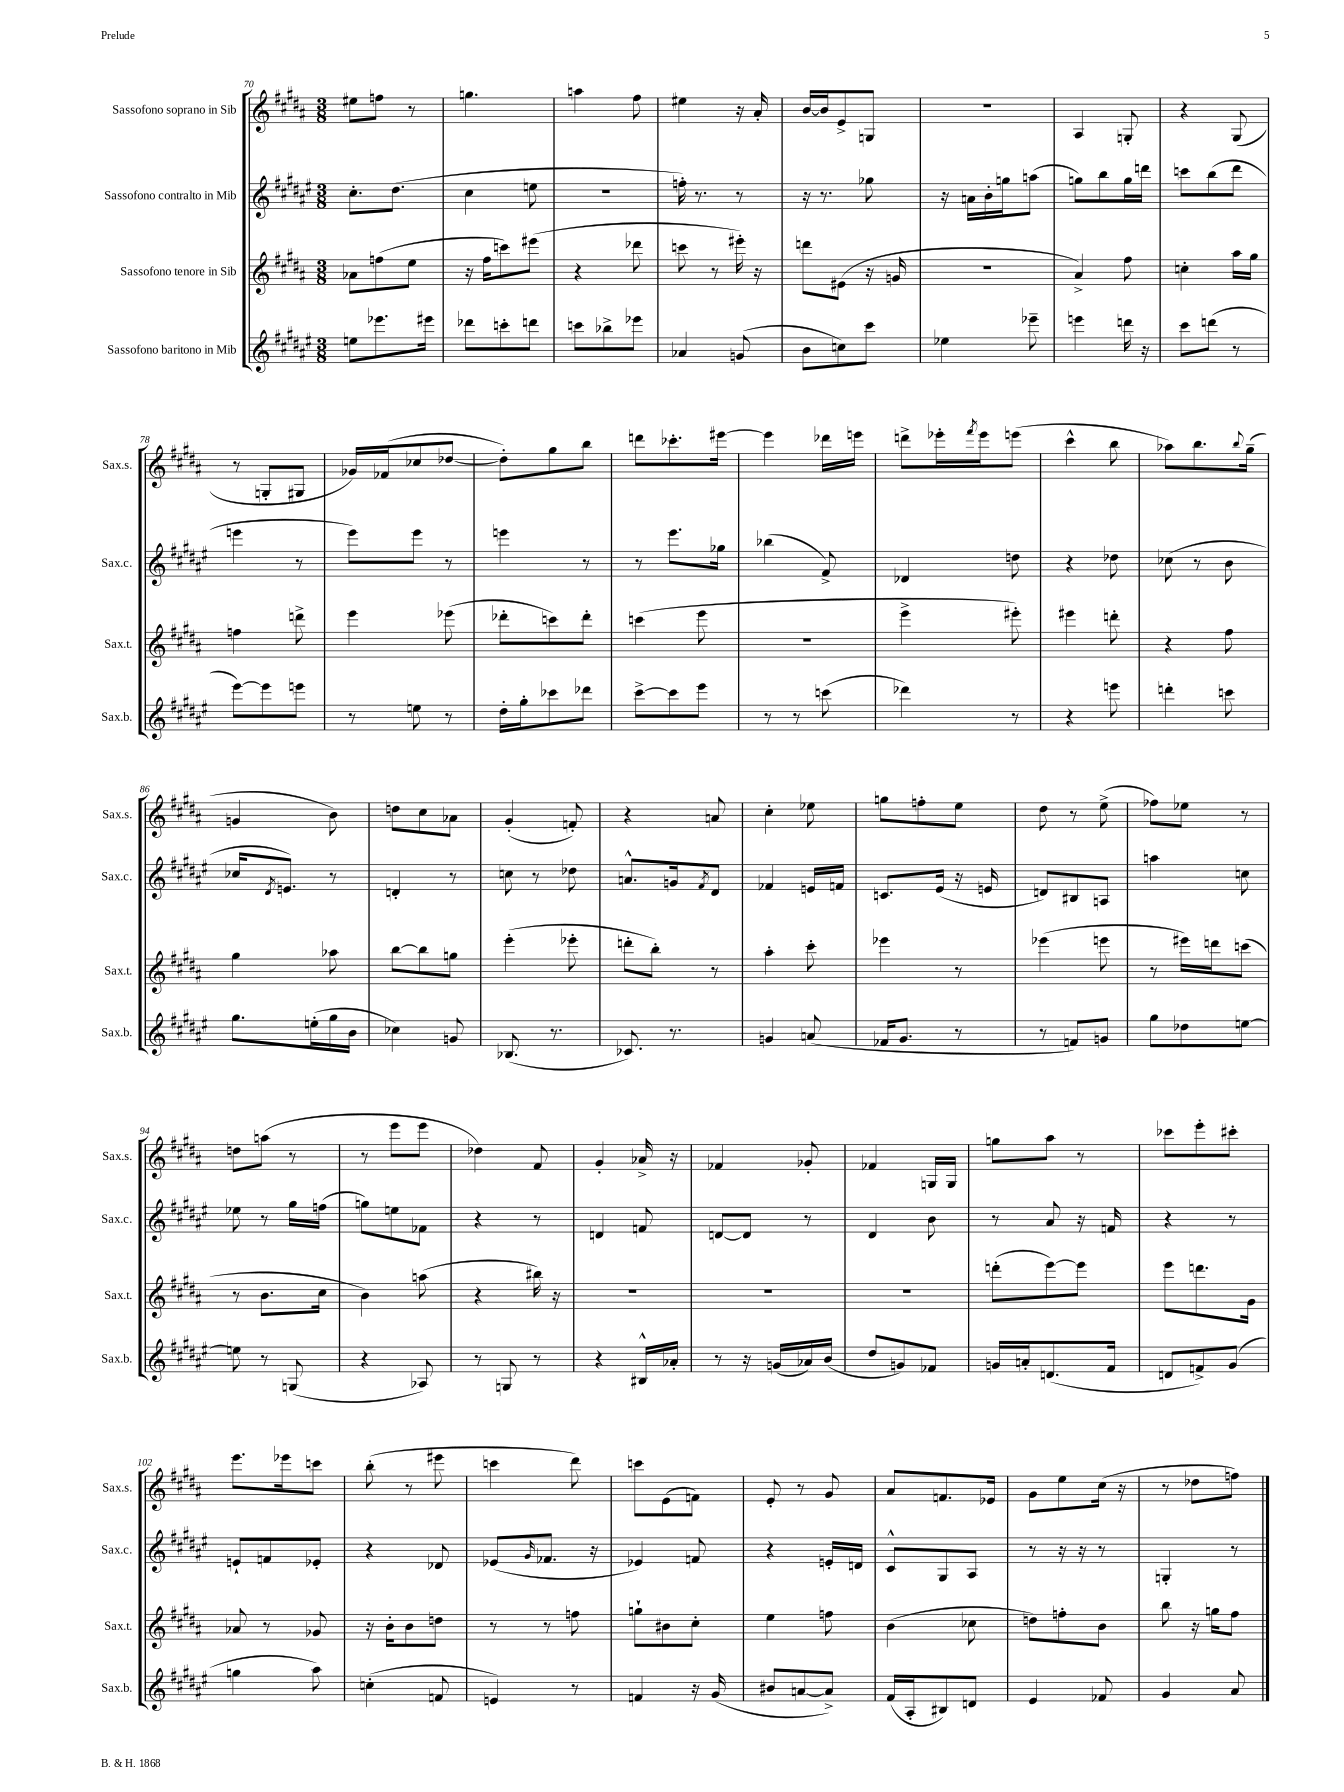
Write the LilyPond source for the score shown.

<<
\new StaffGroup <<
\new Staff = "s0" \with { instrumentName = "Sassofono soprano in Sib" shortInstrumentName = "Sax.s." } {
    \clef treble \key b \major \numericTimeSignature \time 3/8
    eis''8 f''8 r8 |
    g''4. |
    a''4 fis''8 |
    eis''4 r16 ais'16-. |
    b'16~ b'16 e'8-> g8 |
    R4. |
    ais4 g8-. |
    r4 gis8( |
    r8 g8-. gis8 |
    ges'16) fes'16( ces''8 des''8~ |
    des''8-.) gis''8 b''8 |
    d'''8 ces'''8.-. eis'''16~ |
    eis'''4 des'''16 e'''16 |
    d'''8-> ees'''16-. \acciaccatura { fis'''8 } ees'''16 e'''8( |
    cis'''4-^ b''8 |
    aes''8) b''8. \appoggiatura { b''8 } gis''16--( |
    g'4 b'8) |
    d''8 cis''8 aes'8 |
    gis'4-.( f'8-.) |
    r4 a'8 |
    cis''4-. ees''8 |
    g''8 f''8-. e''8 |
    dis''8 r8 e''8->( |
    fes''8) ees''8 r8 |
    d''8 a''8( r8 |
    r8 e'''8 e'''8 |
    des''4) fis'8 |
    gis'4-. aes'16-> r16 |
    fes'4 ges'8-. |
    fes'4 g16 g16 |
    g''8 ais''8 r8 |
    ces'''8 e'''8-. cis'''8-. |
    e'''8. ees'''16 c'''8 |
    b''8-.( r8 eis'''8 |
    c'''4 dis'''8) |
    c'''8 e'8( f'8) |
    e'8-. r8 gis'8 |
    ais'8 f'8. ees'16 |
    gis'8 e''8 cis''16( r16 |
    r8 des''8 f''8) \bar "|." |
}
\new Staff = "s1" \with { instrumentName = "Sassofono contralto in Mib" shortInstrumentName = "Sax.c." } {
    \clef treble \key fis \major \numericTimeSignature \time 3/8
    cis''8.-. dis''8.( |
    cis''4 e''8 |
    R4. |
    f''16-.) r8. r8 |
    r16 r8. ges''8 |
    r16 a'16 b'16-. g''16 a''8( |
    g''8) b''8 g''16 d'''16 |
    c'''8 b''8( dis'''8 |
    e'''4 r8 |
    eis'''8) eis'''8 r8 |
    e'''4 r8 |
    r8 eis'''8. ges''16 |
    bes''4( fis'8->) |
    des'4 d''8 |
    r4 des''8 |
    ces''8( r8 b'8 |
    ces''16 \acciaccatura { dis'8 } e'8.) r8 |
    d'4-. r8 |
    c''8 r8 des''8 |
    a'8.-^ g'16 \acciaccatura { fis'8 } dis'8 |
    fes'4 e'16 f'16 |
    c'8. eis'16( r16 e'16 |
    d'8) bis8 a8 |
    a''4 c''8 |
    ees''8 r8 gis''16 f''16( |
    g''8) e''8 fes'8 |
    r4 r8 |
    d'4 f'8 |
    d'8~ d'8 r8 |
    dis'4 b'8 |
    r8 ais'8 r16 f'16 |
    r4 r8 |
    e'8-! f'8 ees'8-. |
    r4 des'8 |
    ees'8( \grace { gis'16 } fes'8. r16 |
    ees'4) f'8 |
    r4 e'16-. d'16 |
    cis'8-^ gis8 ais8 |
    r8 r16 r16 r8 |
    g4-. r8 \bar "|." |
}
\new Staff = "s2" \with { instrumentName = "Sassofono tenore in Sib" shortInstrumentName = "Sax.t." } {
    \clef treble \key b \major \numericTimeSignature \time 3/8
    aes'8 f''8( e''8 |
    r16 fis''16 c'''8) eis'''8( |
    r4 des'''8 |
    c'''8 r8 eis'''16-.) r16 |
    d'''8 eis'8( r16 g'16 |
    R4. |
    ais'4->) fis''8 |
    c''4-. ais''16 gis''16 |
    f''4 d'''8-> |
    e'''4 ees'''8( |
    des'''8-. c'''8) des'''8-. |
    c'''4( e'''8 |
    R4. |
    e'''4-> eis'''8-.) |
    eis'''4 d'''8-. |
    r4 fis''8 |
    gis''4 aes''8 |
    b''8~ b''8 g''8 |
    e'''4-.( ees'''8-. |
    d'''8-. b''8-.) r8 |
    ais''4-. cis'''8-. |
    ees'''4 r8 |
    ees'''4( e'''8 |
    r8 eis'''16) d'''16 c'''8( |
    r8 b'8. cis''16 |
    b'4) a''8( |
    r4 bis''16) r16 |
    R4. |
    R4. |
    R4. |
    d'''8-.( e'''8~) e'''8 |
    e'''8 d'''8. gis'16 |
    aes'8 r8 ges'8 |
    r16 b'16-. b'8 d''8 |
    r8 r8 f''8 |
    g''8-! bis'8 cis''8-. |
    e''4 f''8 |
    b'4( ces''8 |
    d''8) f''8-. b'8 |
    b''8 r16 g''16 fis''8 \bar "|." |
}
\new Staff = "s3" \with { instrumentName = "Sassofono baritono in Mib" shortInstrumentName = "Sax.b." } {
    \clef treble \key fis \major \numericTimeSignature \time 3/8
    e''8 ees'''8. eis'''16 |
    des'''8 c'''8-. d'''8 |
    c'''8 bes''8-> ees'''8 |
    aes'4 g'8( |
    b'8 c''8) cis'''8 |
    ees''4 ees'''8-- |
    e'''4 d'''16 r16 |
    cis'''8 d'''8( r8 |
    eis'''8~) eis'''8 e'''8 |
    r8 e''8 r8 |
    dis''16-. gis''16-. ces'''8 des'''8 |
    cis'''8~-> cis'''8 eis'''8 |
    r8 r8 c'''8( |
    des'''4) r8 |
    r4 e'''8 |
    d'''4-. c'''8 |
    gis''8. e''16-.( gis''16 b'16 |
    ces''4) g'8 |
    bes8.( r8. |
    ces'8.) r8. |
    g'4 a'8( |
    fes'16 gis'8. r8 |
    r8 f'8) g'8 |
    gis''8 des''8 e''8~ |
    e''8 r8 g8( |
    r4 aes8) |
    r8 g8 r8 |
    r4 bis16-^ aes'16-. |
    r8 r16 g'16( aes'16) b'16( |
    dis''8 g'8) fes'8 |
    g'16 a'16-. d'8.( fis'16 |
    d'8 f'8->) gis'8( |
    g''4 ais''8) |
    c''4-.( f'8 |
    e'4) r8 |
    f'4 r16 gis'16( |
    bis'8 a'8~ a'8->) |
    fis'16( ais16-. bis8) d'8 |
    eis'4 fes'8 |
    gis'4 ais'8 \bar "|." |
}
>>
>>
\layout { \context { \Score currentBarNumber = #70 } }
